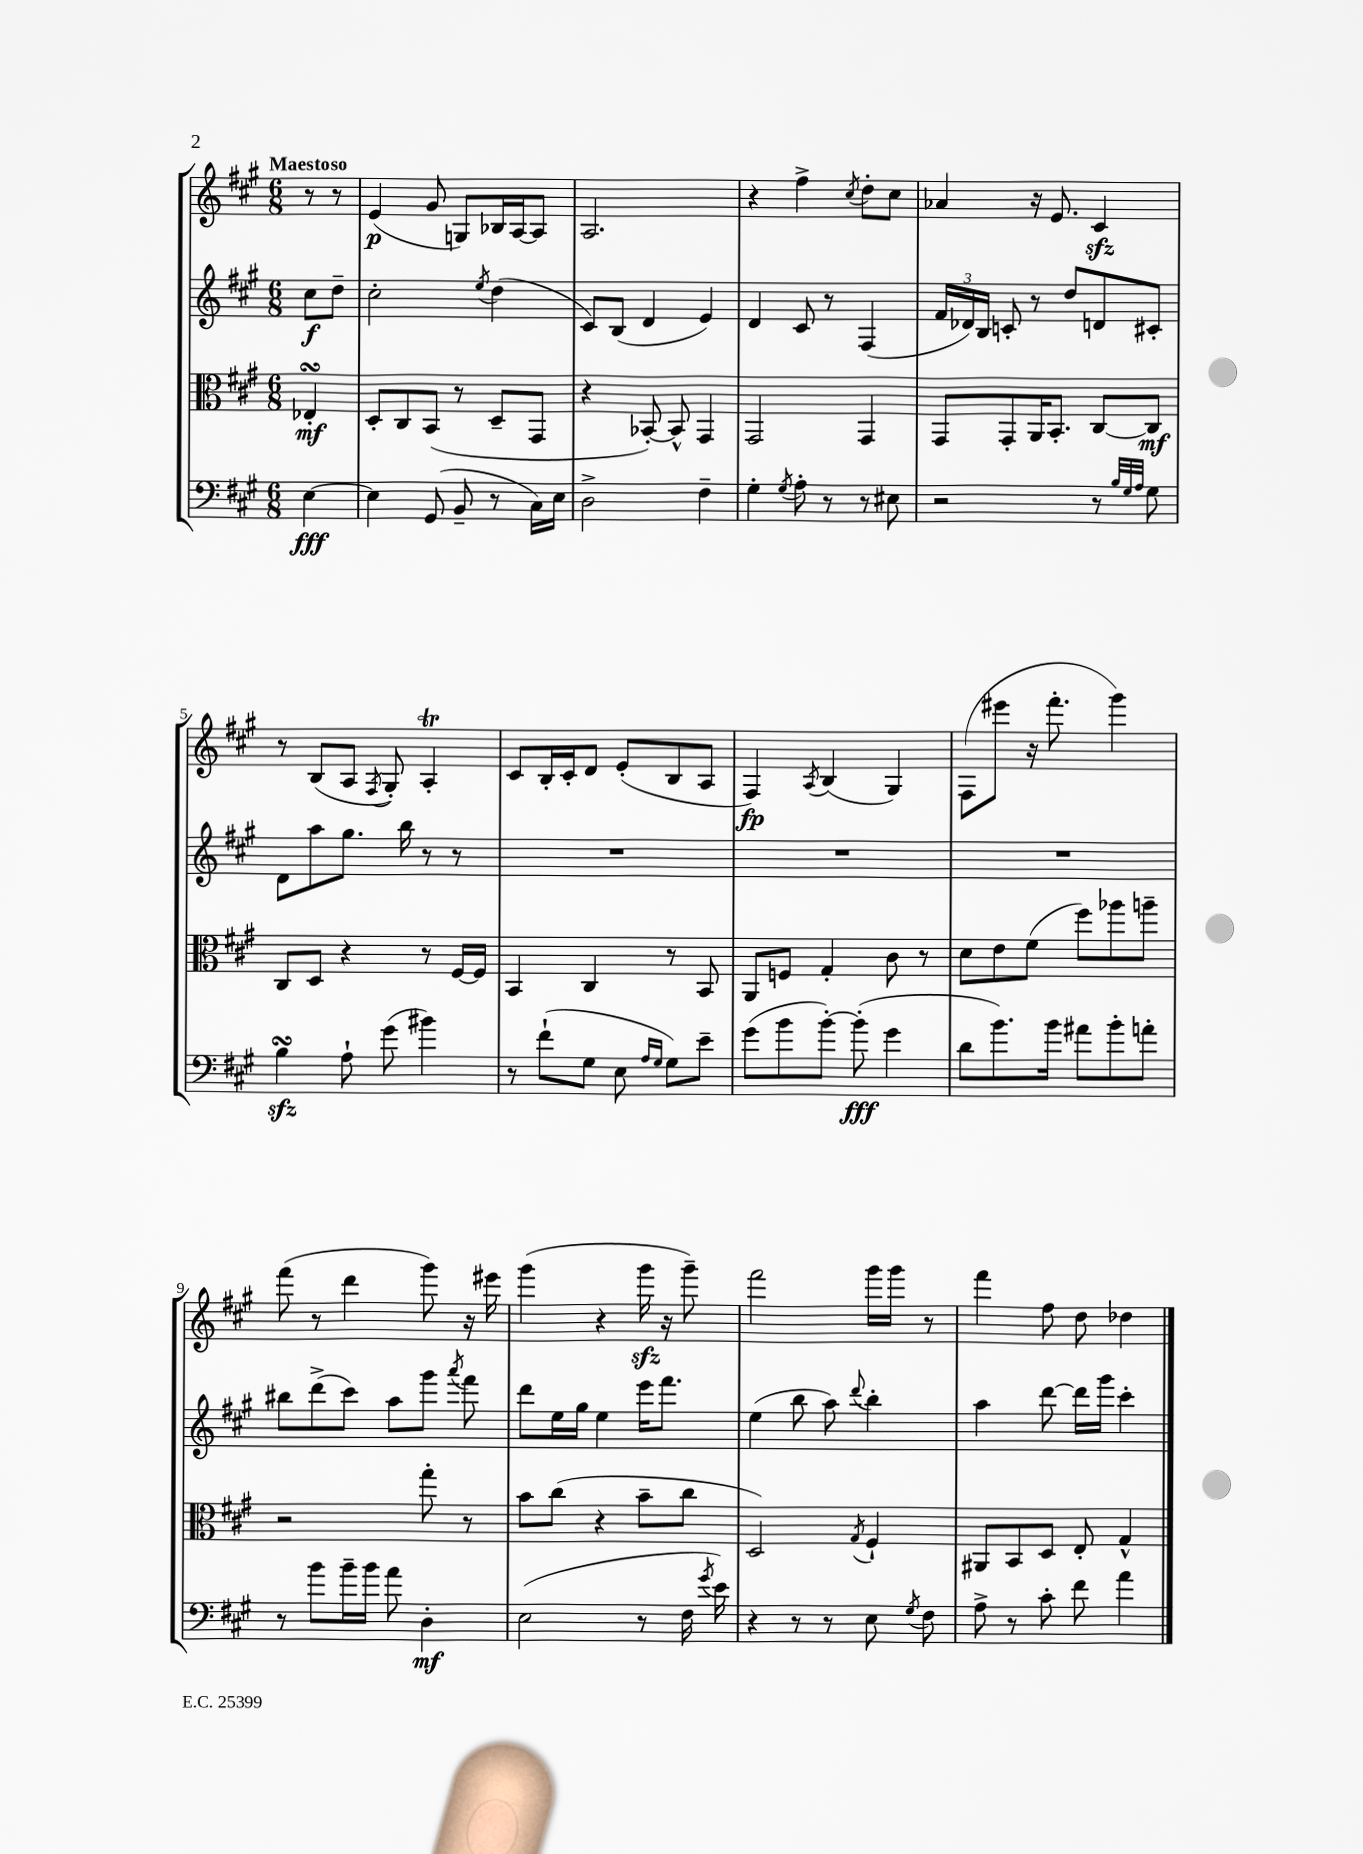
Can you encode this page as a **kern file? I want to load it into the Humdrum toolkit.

**kern	**dynam	**kern	**dynam	**kern	**dynam	**kern	**dynam
*part4	*part4	*part3	*part3	*part2	*part2	*part1	*part1
*staff4	*staff4	*staff3	*staff3	*staff2	*staff2	*staff1	*staff1
*clefF4	*	*clefC3	*	*clefG2	*	*clefG2	*
*k[f#c#g#]	*	*k[f#c#g#]	*	*k[f#c#g#]	*	*k[f#c#g#]	*
*M6/8	*	*M6/8	*	*M6/8	*	*M6/8	*
=	=	=	=	=	=	=	=
!	!	!	!	!	!	!LO:TX:a:B:t=Maestoso	!
[4E\	fff	4E-XsSSs'/	mf	8cc#\L	f	8r	.
.	.	.	.	8dd~\J	.	8r	.
=1	=1	=1	=1	=1	=1	=1	=1
4E\]	.	8D'/L	.	2cc#'\	.	(4e/	p
.	.	8C#/	.	.	.	.	.
(8GG#/	.	(8BB/J	.	.	.	8g#/	.
8BB~/	.	8r	.	.	.	8Gn/L)	.
.	.	.	.	8qee/	.	.	.
8r	.	8D~/L	.	(4dd\	.	16B-X/L	.
.	.	.	.	.	.	[16A/J	.
16C#\LL)	.	8GG#/J	.	.	.	8A/J]	.
16E\JJ	.	.	.	.	.	.	.
=2	=2	=2	=2	=2	=2	=2	=2
2D^\	.	4r	.	8c#/L)	.	2.A/	.
.	.	.	.	(8B/J	.	.	.
.	.	[8BB-X'/)	.	4d/	.	.	.
.	.	8BB-^^/]	.	.	.	.	.
4F#~\	.	4GG#/	.	4e/)	.	.	.
=3	=3	=3	=3	=3	=3	=3	=3
4G#'\	.	2GG#/	.	4d/	.	4r	.
8qG#/	.	.	.	.	.	.	.
8A'\	.	.	.	8c#/	.	4ff#^\	.
8r	.	.	.	8r	.	.	.
.	.	.	.	.	.	8qcc#/	.
8r	.	4GG#/	.	(4F#/	.	8dd'\L	.
8E#X\	.	.	.	.	.	8cc#\J	.
=4	=4	=4	=4	=4	=4	=4	=4
2r	.	8GG#/L	.	24f#/LL	.	4a-X/	.
.	.	.	.	24d-X/)	.	.	.
.	.	.	.	24B/JJ	.	.	.
.	.	8GG#'/	.	8cn'/	.	.	.
.	.	16AA/K	.	8r	.	16r	.
.	.	8.BB'/J	.	.	.	8.e/	.
.	.	.	.	8dd/L	.	.	.
8r	.	[8C#/L	.	8dn/	.	4c#zz/	.
32qqB/LLL	.	.	.	.	.	.	.
32qqG#/	.	.	.	.	.	.	.
32qqA/JJJ	.	.	.	.	.	.	.
8G#\	.	8C#/J]	mf	8c#X'/J	.	.	.
!!LO:LB:g=z
=5	=5	=5	=5	=5	=5	=5	=5
4BzzsSSS\	.	8C#/L	.	8d\L	.	8r	.
.	.	8D/J	.	8aa\	.	(8B/L	.
8A`\	.	4r	.	8.gg#\J	.	8A/J	.
.	.	.	.	.	.	8qF#/	.
(8g#\	.	.	.	.	.	8G#'/)	.
.	.	.	.	16bb\	.	.	.
4b#X\)	.	8r	.	8r	.	4AT'/	.
.	.	[16F#/LL	.	8r	.	.	.
.	.	16F#/JJ]	.	.	.	.	.
=6	=6	=6	=6	=6	=6	=6	=6
8r	.	4BB/	.	2.r	.	8c#/L	.
(8f#`\L	.	.	.	.	.	16B'/L	.
.	.	.	.	.	.	16c#'/J	.
8G#\J	.	4C#/	.	.	.	8d/J	.
8E\	.	.	.	.	.	(8e'/L	.
16qqA/LL	.	.	.	.	.	.	.
16qqG#/JJ	.	.	.	.	.	.	.
8G#\L)	.	8r	.	.	.	8B/	.
8e~\J	.	8BB/	.	.	.	8A/J	.
=7	=7	=7	=7	=7	=7	=7	=7
(8g#\L	.	8AA/L	.	2.r	.	4F#/)	fp
8b\	.	8Fn/J	.	.	.	.	.
.	.	.	.	.	.	8qA/	.
[8b'\J)	.	4G#'/	.	.	.	(4B/	.
(8b'\]	fff	.	.	.	.	.	.
4g#\	.	8c#\	.	.	.	4G#/)	.
.	.	8r	.	.	.	.	.
=8	=8	=8	=8	=8	=8	=8	=8
8d\L	.	8d\L	.	2.r	.	(8F#\L	.
8.b\)	.	8e\	.	.	.	8eee#X\J	.
.	.	(8f#\J	.	.	.	16r	.
16b\Jk	.	.	.	.	.	8.fff#'\	.
8a#X\L	.	8ff#\L)	.	.	.	.	.
8b'\	.	8aa-X\	.	.	.	4ggg#\)	.
8an'\J	.	8aan~\J	.	.	.	.	.
!!LO:LB:g=z
=9	=9	=9	=9	=9	=9	=9	=9
8r	.	2r	.	8bb#X\L	.	(8fff#\	.
8b\L	.	.	.	(8ddd^\	.	8r	.
16b~\L	.	.	.	8ccc#\J)	.	4ddd\	.
16b\JJ	.	.	.	.	.	.	.
8a\	.	.	.	8aa\L	.	.	.
4D'\	mf	8gg#'\	.	8ggg#\J	.	8ggg#\)	.
.	.	.	.	8qaaa/	.	.	.
.	.	8r	.	8fff#\	.	16r	.
.	.	.	.	.	.	16eee#X\	.
=10	=10	=10	=10	=10	=10	=10	=10
(2E\	.	8b\L	.	8ddd\L	.	(4ggg#\	.
.	.	(8cc#\J	.	16ee\L	.	.	.
.	.	.	.	16gg#\JJ	.	.	.
.	.	4r	.	4ee\	.	4r	.
8r	.	8b~\L	.	16eee\KL	.	16ggg#zz\	.
.	.	.	.	8.fff#\J	.	16r	.
16F#\	.	8cc#\J	.	.	.	8ggg#~\)	.
8qg#/	.	.	.	.	.	.	.
16e\)	.	.	.	.	.	.	.
=11	=11	=11	=11	=11	=11	=11	=11
4r	.	2D/)	.	(4ee\	.	2fff#\	.
8r	.	.	.	8bb\	.	.	.
8r	.	.	.	8aa\)	.	.	.
.	.	8qG#/	.	8qqddd/	.	.	.
8E\	.	4F#`/	.	4bb'\	.	16ggg#\LL	.
.	.	.	.	.	.	16ggg#\JJ	.
8qG#/	.	.	.	.	.	.	.
8F#\	.	.	.	.	.	8r	.
=12	=12	=12	=12	=12	=12	=12	=12
8A^\	.	8AA#X/L	.	4aa\	.	4fff#\	.
8r	.	8BB/	.	.	.	.	.
8c#'\	.	8D/J	.	[8ddd\	.	8ff#\	.
8f#\	.	8E'/	.	16ddd\LL]	.	8dd\	.
.	.	.	.	16ggg#\JJ	.	.	.
4a\	.	4G#^^/	.	4ccc#'\	.	4dd-X\	.
==	==	==	==	==	==	==	==
*-	*-	*-	*-	*-	*-	*-	*-
